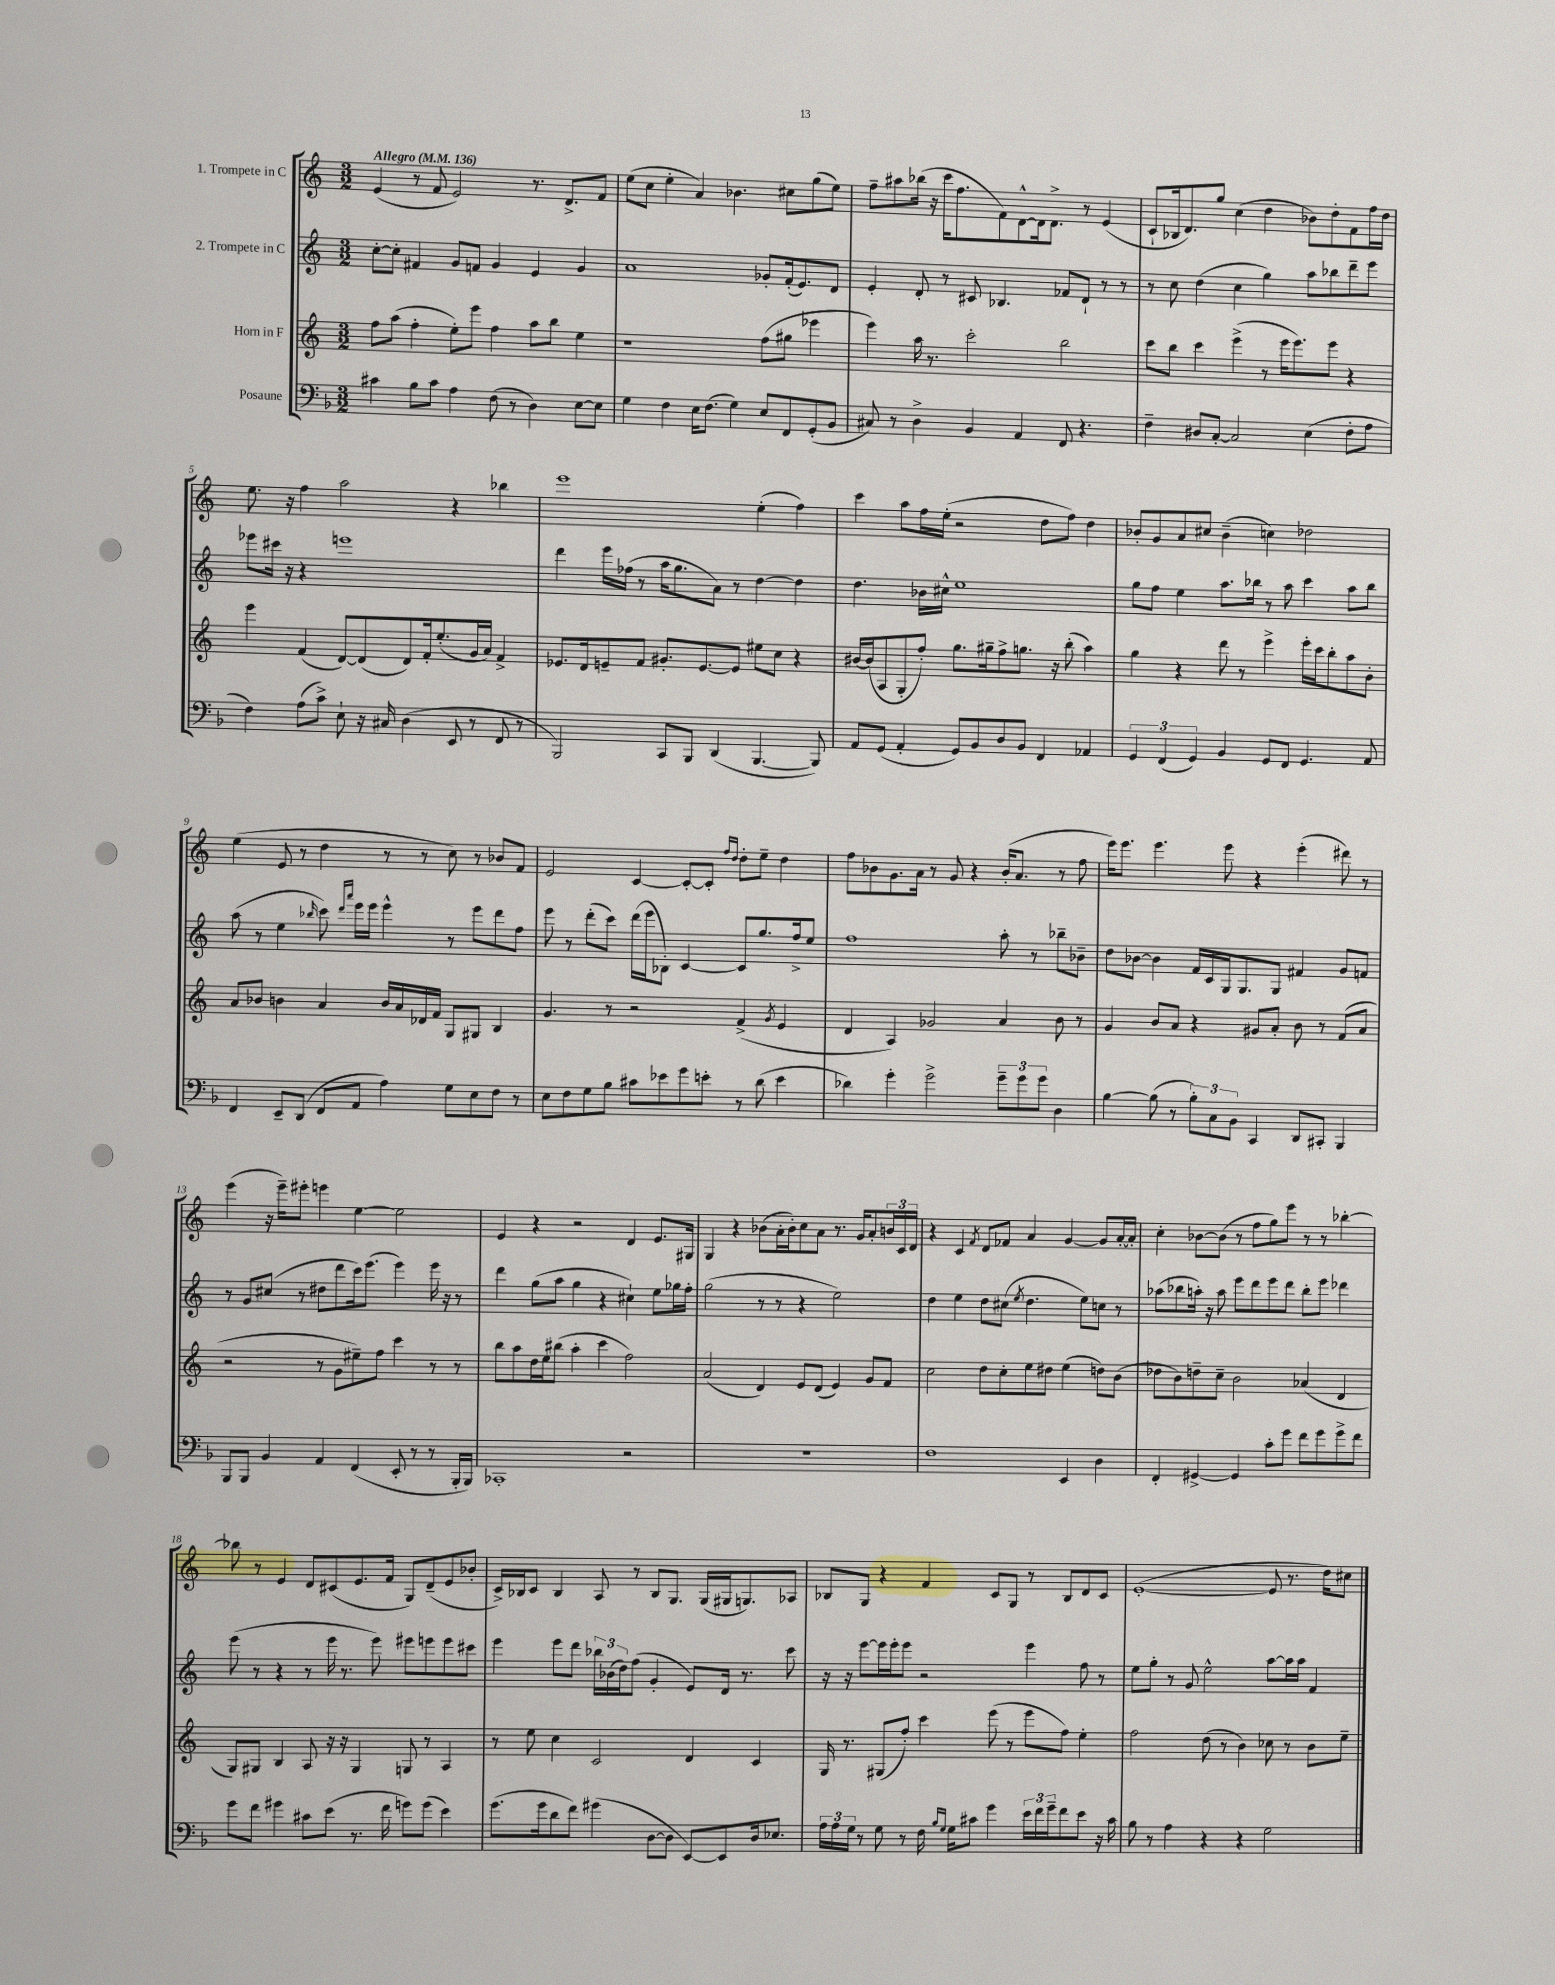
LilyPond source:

<<
\new StaffGroup <<
\new Staff = "s0" \with { instrumentName = "1. Trompete in C" } {
    \clef treble \key c \major \numericTimeSignature \time 3/2 \tempo "Allegro" 4 = 136
    e'4( r8 f'8 e'2) r8. d'8.-> f'8 |
    e''8( c''8 e''4-. a'4) bes'4. cis''8 g''8( e''8) |
    f''8-- ais''8 bes''16( r16 c'''16 f''8. f'8) d'8~-^ d'16 d'8.-> r8 e'4( |
    c'8-! bes16 d'8.) g''8 c''4( d''4 bes'8) d''8-. f'8 f''16 d''16 |
    e''8. r16 f''4 a''2 r4 bes''4 |
    e'''1 e''4-.( f''4) |
    c'''4 a''8 f''16 e''16-.( r2 d''8 f''8) d''4 |
    bes'8-. g'8 a'8 cis''8 bes'4--( c''4) des''2 |
    e''4( e'8 r8 d''4 r8 r8 c''8) r8 bes'8 f'8 |
    e'2 c'4~ c'8~-. c'8-. \grace { f''16 d''16 } d''8-. e''8-- d''4 |
    f''8 bes'8 g'8. a'16 r8 g'8 r4 bes'16-.( a'8. r8 f''8 |
    e'''16) e'''8. e'''4. e'''8 r4 e'''4-.( dis'''8) r8 |
    e'''4( r16 e'''16--) eis'''8-. e'''4 e''4~ e''2 |
    e'4 r4 r2 d'4 e'8. gis16 |
    g4 r4 bes'8( a'16-. bes'16-.) c''8 a'8 r8. g'16 a'8-. \tuplet 3/2 { b'16 c'16 d'16 } |
    r4 c'4 \acciaccatura { f'8 } d'8 fes'8 a'4 g'4~ g'8 a'16~-. a'16-. |
    c''4-. bes'8~ bes'8( r8 f''8 g''8) e'''8 r8 r8 bes''4~-. |
    bes''8 r8 e'4 d'8 cis'8( e'8. f'16 g8) d'8--( e'8 bes'8-. |
    c'16->) bes16 c'8 bes4 a8 r8 bes8 g8. g16( gis16 g8.) aes8 |
    bes8 g8 r4 f'4 c'8 g8 r8 bes8 d'8 c'8 |
    e'1~-.( e'8 r8. d''16) cis''8 \bar "|." |
}
\new Staff = "s1" \with { instrumentName = "2. Trompete in C" } {
    \clef treble \key c \major \numericTimeSignature \time 3/2
    c''8~-. c''8-. fis'4 g'8 f'8 g'4 e'4 g'4 |
    a'1 ges'8-. f'16-.( e'8.) d'8 |
    e'4-. d'8-. r8 cis'8 bes4. fes'8 d'8-! r8 r8 |
    r8 c''8 d''4( c''4 g''4) a''8 bes''8 d'''8-- e'''8 |
    ees'''8 cis'''16 r16 r4 e'''1 |
    d'''4 e'''16 fes''16( r8 a''16 g''8. a'8) r8 d''4~ d''4 |
    d''4. bes'16 cis''16-^ e''1 |
    g''8 f''8 e''4 a''8. bes''16 r8 a''8 c'''4 a''8 bes''8 |
    a''8( r8 e''4 \grace { bes''16 } c'''8) \grace { d'''16 a'''16 } e'''16 e'''16 e'''4-^ r8 e'''8 d'''8 f''8 |
    e'''8 r8 d'''8-.( c'''8) d'''16( e'''16 bes8-.) c'4~ c'8 g''8. f''16-> e''8 |
    f''1 a''8-. r8 bes''8-- bes'8-- |
    d''8 bes'8~ bes'4 f'16 c'16 g16 g8. g8 fis'4 g'8 f'8 |
    r8 g'8 cis''8( r8 dis''8 d'''8 c'''16) e'''8.( e'''4) e'''16 r16 r8 |
    d'''4 g''8( a''8 g''4 r4 cis''4-!) e''8 ges''16 f''16-. |
    g''2( r8 r8 r4 e''2) |
    d''4 e''4 d''8 cis''8( \acciaccatura { e''8 } d''4. e''8) c''8 r8 |
    aes''8( bes''8 a''16-.) r16 a''8 e'''8 d'''8 e'''8 d'''8 bes''8-. e'''8 des'''4 |
    e'''8( r8 r4 r8 e'''16 r8. e'''8) eis'''8 e'''8 e'''8 cis'''8 |
    e'''4 e'''8 d'''8 \tuplet 3/2 { bes''16 bes'16( d''16) } f''8( g'4-. e'8) d'16 r8. c'''8 |
    r16 r16 e'''8~ e'''16 e'''16-. e'''8 r2 e'''4 f''8 r8 |
    e''8 g''8-. r8 g'8 e''2-^ a''8~ a''16 a''16 f'4 \bar "|." |
}
\new Staff = "s2" \with { instrumentName = "Horn in F" } {
    \clef treble \key c \major \numericTimeSignature \time 3/2
    f''8 a''8( f''4-. e''8-.) e'''8 f''4 a''8 b''8 e''4 |
    r1 f''8( gis''8 ees'''4 |
    e'''4) a''16 r8. c'''2-. b''2 |
    c'''8 b''8 c'''4 e'''4->( r8 e'''16 e'''8.) e'''8 r4 |
    e'''4 f'4( d'8~) d'8( d'8) f'16-. e''8.-.( g'16 a'16) f'4-> |
    ees'8. d'16 e'8-- f'8 gis'8.-. e'8.~ e'8 eis''8 c''8 r4 |
    bis'16~ bis'16( a8 g8-. f''8-.) g''8. gis''16-- f''8-> g''8. r16 b''8-.( a''4) |
    g''4 r4 d'''8 r8 e'''4-> e'''16-. c'''16 b''8-. a''8 b'8-. |
    a'8 bes'8 b'4 a'4 b'16 a'16 des'16 f'16 g8 gis8 b4 |
    g'4. r8 r2 f'4->( \acciaccatura { g'8 } e'4 |
    d'4 a4) ges'2 a'4 b'8 r8 |
    g'4 b'8 a'8 r4 gis'8 a'8-. b'8 r8 f'8( a'8 |
    r2 r8 g'8 eis''8--) f''8 c'''4 r8 r8 |
    b''8 a''8 d''16 e''16 bis''8( a''4-. c'''4 f''2) |
    a'2( d'4) e'8 d'8( e'4) g'8 f'8 |
    c''2 d''8 c''8-. e''8 dis''8 e''4( d''8) b'8( |
    des''8 b'8) d''8-- c''8-- b'2 aes'4( d'4 |
    g8) gis8 b4 a8 r16 r16 gis4 g8 r8 a4 |
    r8 e''8 c''4 c'2 d'4 c'4 |
    g16 r8. gis8( f''8-.) c'''4 e'''8( r8 e'''8 f''8) e''4-. |
    f''2 d''8( r8 b'4) ces''8 r8 b'8 e''8-- \bar "|." |
}
\new Staff = "s3" \with { instrumentName = "Posaune" } {
    \clef bass \key f \major \numericTimeSignature \time 3/2
    cis'4 bes8 cis'8 a4 f8( r8 d4) e8~ e8 |
    g4 f4 e16 f8.( g4) e8 f,8 g,8-.( bes,8 |
    cis8) r8 d4-> bes,4 a,4 f,8 r4. |
    f4-- dis8 c8~-. c2 e4( f8-. a8 |
    f4) a8( c'8->) e8-! r16 cis16 d4( e,8 r8 f,8 r8 |
    bes,,2) c,8 bes,,8 d,4( bes,,4.~ bes,,8) |
    a,8 g,8( a,4-. g,8) bes,8 d8 bes,8 f,4 aes,4 |
    \tuplet 3/2 { g,4 f,4( g,4) } bes,4 g,8 f,8 g,4. a,8 |
    f,4 e,8-- d,8( f,8 a,8 a4) g8 e8 f8 r8 |
    e8 f8 g8 bes8 cis'8 ees'8 g'8 e'8-. r8 d'8( e'4 |
    des'4) g'4-. g'2-> \tuplet 3/2 { g'8-- g'8 g'8 } d4 |
    bes4~ bes8( r8 \tuplet 3/2 { bes8-.) c8 bes,8 } c,4 d,8 cis,8-. bes,,4 |
    bes,,8 bes,,8 bes,4 a,4 f,4( e,8-. r8 r8 bes,,16-. bes,,16) |
    ces,1-. r2 |
    R1. |
    f1 e,4 d4 |
    f,4-. gis,4~-> gis,4 c'8-. g'8 f'8 g'8 g'8-> f'8 |
    g'8 f'8 gis'4 cis'8 e'8( r8. f'16 g'8) g'8( e'4) |
    g'8.( g'16 d'8 f'8) gis'4( d8~ d8 e,8~) e,8 d16 ees8. |
    \tuplet 3/2 { a16 a16 g16 } r8 g8 r8 f16 \grace { bes16 g16 } g16 cis'8 g'4 \tuplet 3/2 { e'16 f'16 g'16-- } f'8 e'8 r16 cis'16 |
    bes8 r8 a4 r4 r4 g2 \bar "|." |
}
>>
>>
